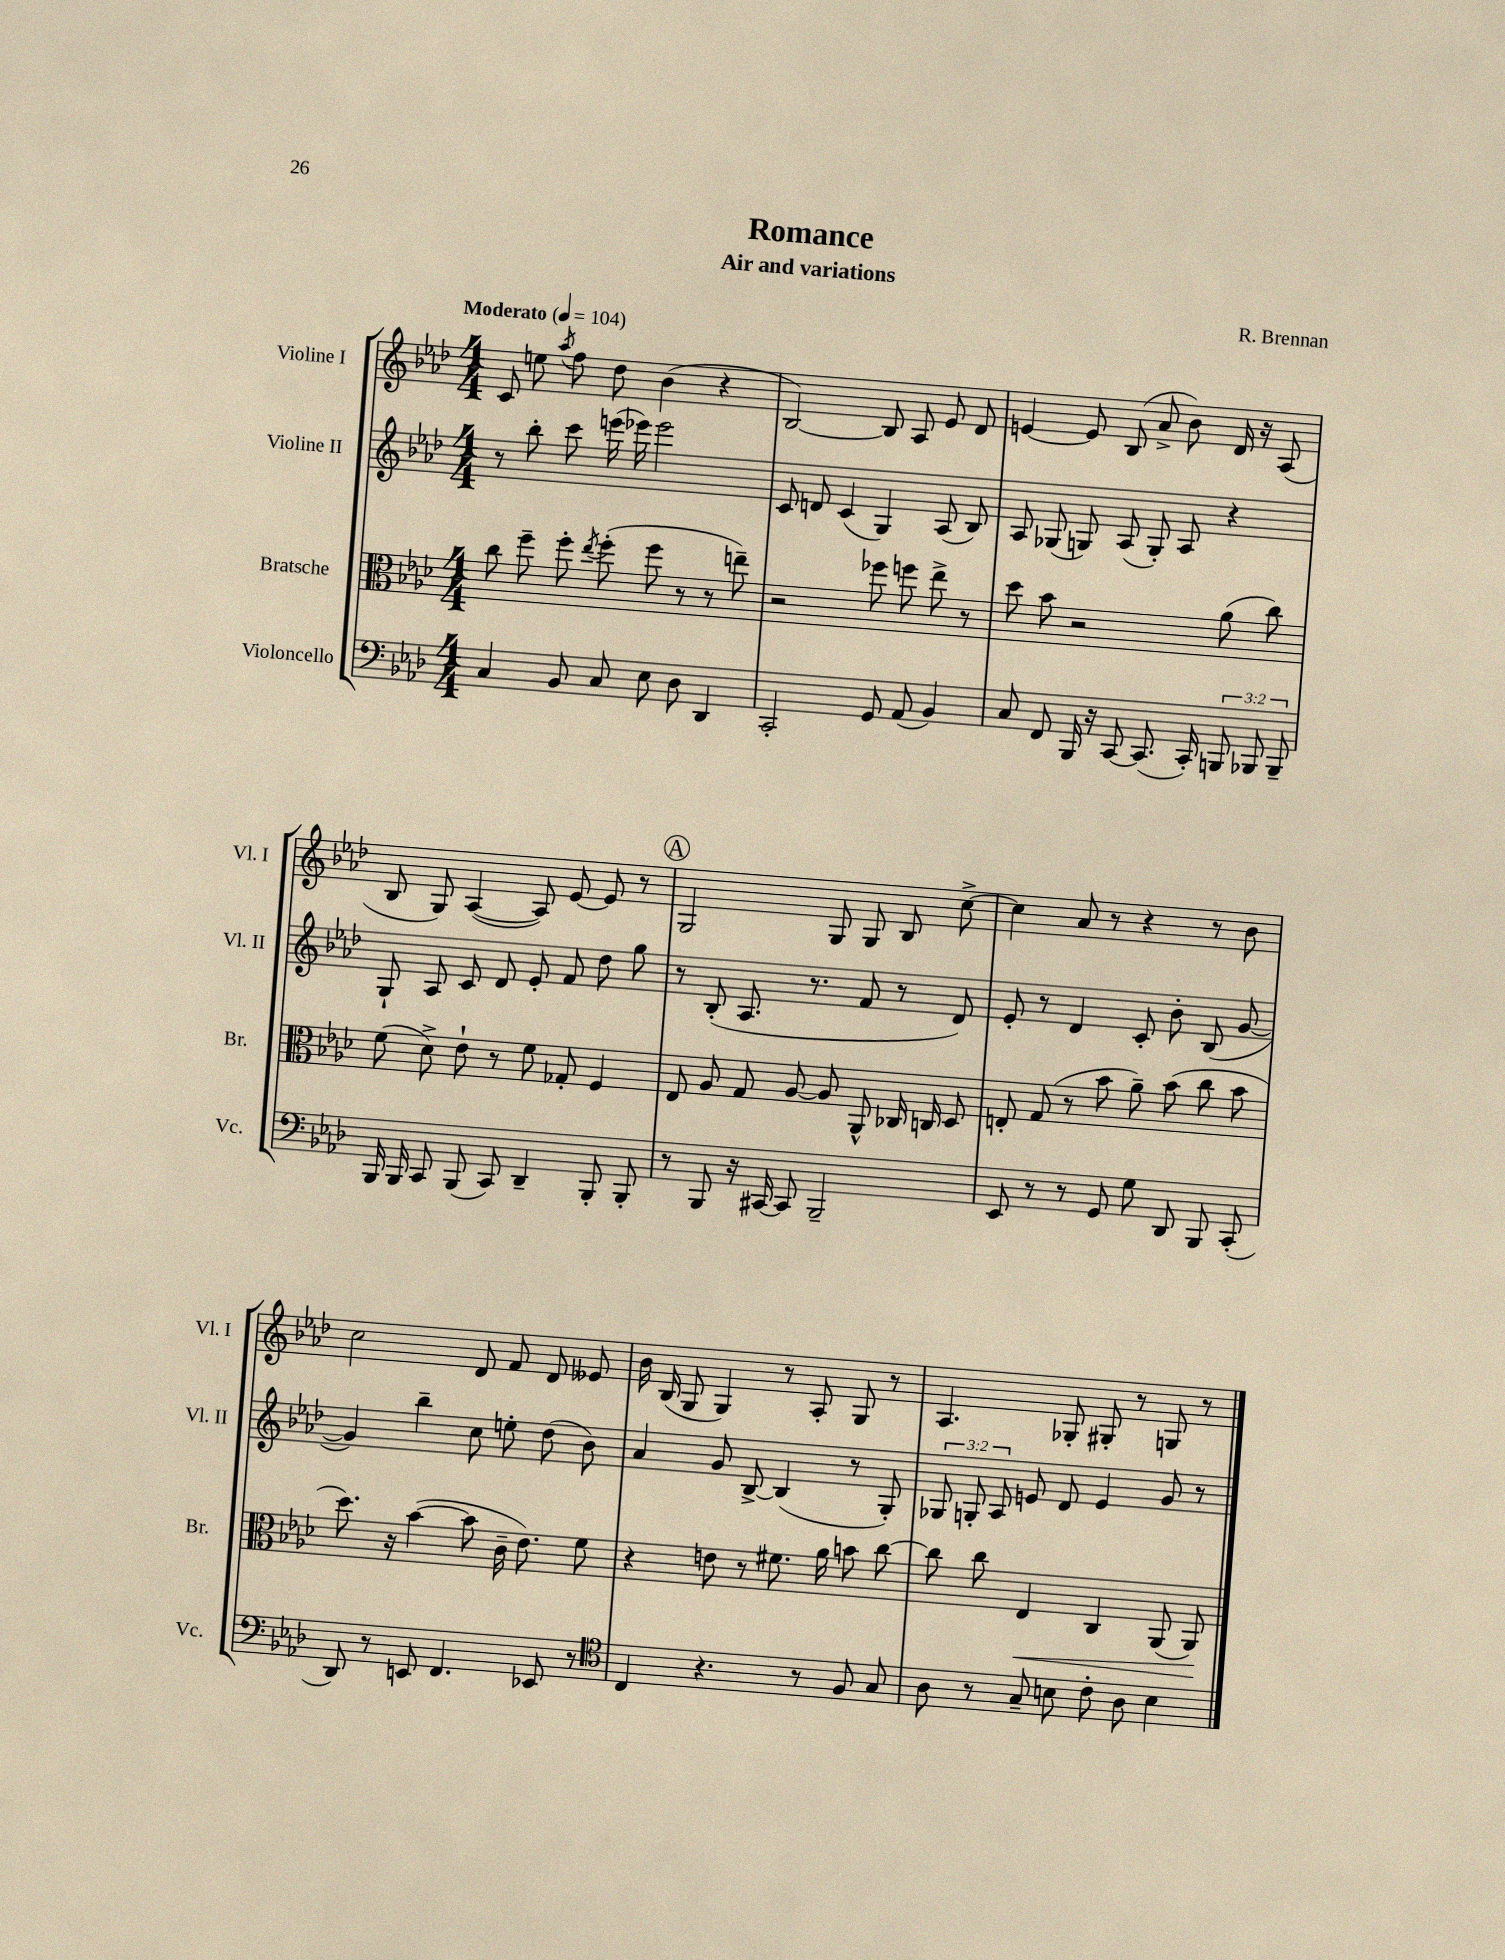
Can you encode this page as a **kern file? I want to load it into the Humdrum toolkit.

**kern	**kern	**dynam	**kern	**kern
*part4	*part3	*part3	*part2	*part1
*staff4	*staff3	*staff3	*staff2	*staff1
*I"Violoncello	*I"Bratsche	*	*I"Violine II	*I"Violine I
*I'Vc.	*I'Br.	*	*I'Vl. II	*I'Vl. I
*clefF4	*clefC3	*	*clefG2	*clefG2
*k[b-e-a-d-]	*k[b-e-a-d-]	*	*k[b-e-a-d-]	*k[b-e-a-d-]
*M4/4	*M4/4	*	*M4/4	*M4/4
*MM104	*MM104	*	*MM104	*MM104
=1	=1	=1	=1	=1
!	!	!	!	!LO:TX:a:B:t=Moderato
4C/	8cc\	.	8r	8c/
.	8ff~\	.	8bb-'\	8een\
.	.	.	.	8qaa-/
8BB-/	8ff'\	.	8ccc\	8ff\
.	8qee-/	.	.	.
8C/	(8ff'\	.	(16eeen\	8dd-\
.	.	.	16eee-X\)	.
8E-\	8ff\	.	2eee-\	(4b-\
8D-\	8r	.	.	.
4DD-/	8r	.	.	4r
.	8een~\)	.	.	.
=2	=2	=2	=2	=2
2CC'/	2r	.	8c/	[2B-/)
.	.	.	8dn/	.
.	.	.	(4c/	.
8GG/	8ff-X\	.	4G/)	8B-/]
(8AA-/	8ffn\	.	.	8A-/
4BB-/)	8ee-^\	.	(8A-/	8e-/
.	8r	.	8B-/)	8d-/
=3	=3	=3	=3	=3
8C/	8dd-\	.	8A-/	[4en/
8FF/	8b-\	.	(8G-X/	.
16BBB-/	2r	.	8Gn/)	8e/]
16r	.	.	.	.
[8CC/	.	.	(8A-/	(8B-/
(8.CC/]	.	.	8G'/)	8a-^/
.	.	.	8A-/	8b-\)
16CC'/)	.	.	.	.
12BBBn/	(8a-\	.	4r	16d-/
.	.	.	.	16r
12BBB-X/	.	.	.	.
.	8cc\)	.	.	(8A-/
12BBB-~/	.	.	.	.
!!LO:LB:g=z
=4	=4	=4	=4	=4
16BBB-/	(8f\	.	8G`/	8B-/
16BBB-/	.	.	.	.
8CC/	8d-^\)	.	8A-/	8G/)
(8BBB-/	8e-`\	.	8c/	([4A-/
8CC/)	8r	.	8d-/	.
4DD-~/	8f\	.	8e-'/	8A-/])
.	8G-X'/	.	8f/	[8e-/
8BBB-'/	4F/	.	8dd-\	8e-/]
8BBB-'/	.	.	8gg\	8r
!!LO:REH:place=s1:t=A
=5	=5	=5	=5	=5
8r	8E-/	.	8r	2G/
8BBB-/	8A-/	.	(8B-'/	.
16r	8G/	.	8.A-/	.
[16CC#X/	.	.	.	.
8CC#/]	[8A-/	.	.	.
.	.	.	8.r	.
2BBB-~/	8A-/]	.	.	8G/
.	8AA-^^/	.	8f/	8G/
.	16C-X/	.	8r	8B-/
.	16Cn/	.	.	.
.	8D-/	.	8d-/)	[8cc^\
=6	=6	=6	=6	=6
8EE-/	8En'/	.	8e-'/	4cc\]
8r	(8G/	.	8r	.
8r	8r	.	4d-/	8a-/
8GG/	8b-\	.	.	8r
8G\	8a-~\)	.	8c'/	4r
8DD-/	(8b-\	.	8b-'\	.
8BBB-/	8cc\	.	(8B-/	8r
(8CC'/	8b-\	.	[8g/	8b-\
!!LO:LB:g=z
=7	=7	=7	=7	=7
8DD-/)	8.dd-\)	.	4g/])	2cc\
8r	.	.	.	.
.	16r	.	.	.
8EEn/	([4b-\	.	4bb-~\	.
4.FF/	.	.	.	.
.	8b-\]	.	8cc\	8d-/
.	16c~\	.	8een'\	8f/
.	8.e-\)	.	.	.
8EE-X/	.	.	(8dd-\	8d-/
8r	8f\	.	8b-\)	8e--X/
=8	=8	=8	=8	=8
*clefC4	*	*	*	*
4C/	4r	.	4a-/	16b-\
.	.	.	.	(16B-/
.	.	.	.	8G/
4.r	8en\	.	8g/	4G/)
.	8r	.	[8B-^/	.
.	8.f#X\	.	(4B-/]	8r
8r	.	.	.	8A-'/
.	16a-\	.	.	.
8F/	8bn\	.	8r	8G/
8G/	[8cc\	.	8G'/)	8r
=9	=9	=9	=9	=9
8A-\	8cc\]	.	12G-X/	4.A-/
.	.	.	12Gn'/	.
8r	8cc\	.	.	.
.	.	.	12A-/	.
!	!	!LO:HP:b	!	!
8G~/	4E-/	<	8en/	.
8Bn\	.	.	8d-/	8G-X'/
8c'\	4C/	.	4e/	8G#X'/
8A-\	.	.	.	8r
4B\	(8AA-/	.	8g/	8Gn/
.	8AA-/)	.	8r	8r
.	.	[	.	.
==	==	==	==	==
*-	*-	*-	*-	*-
